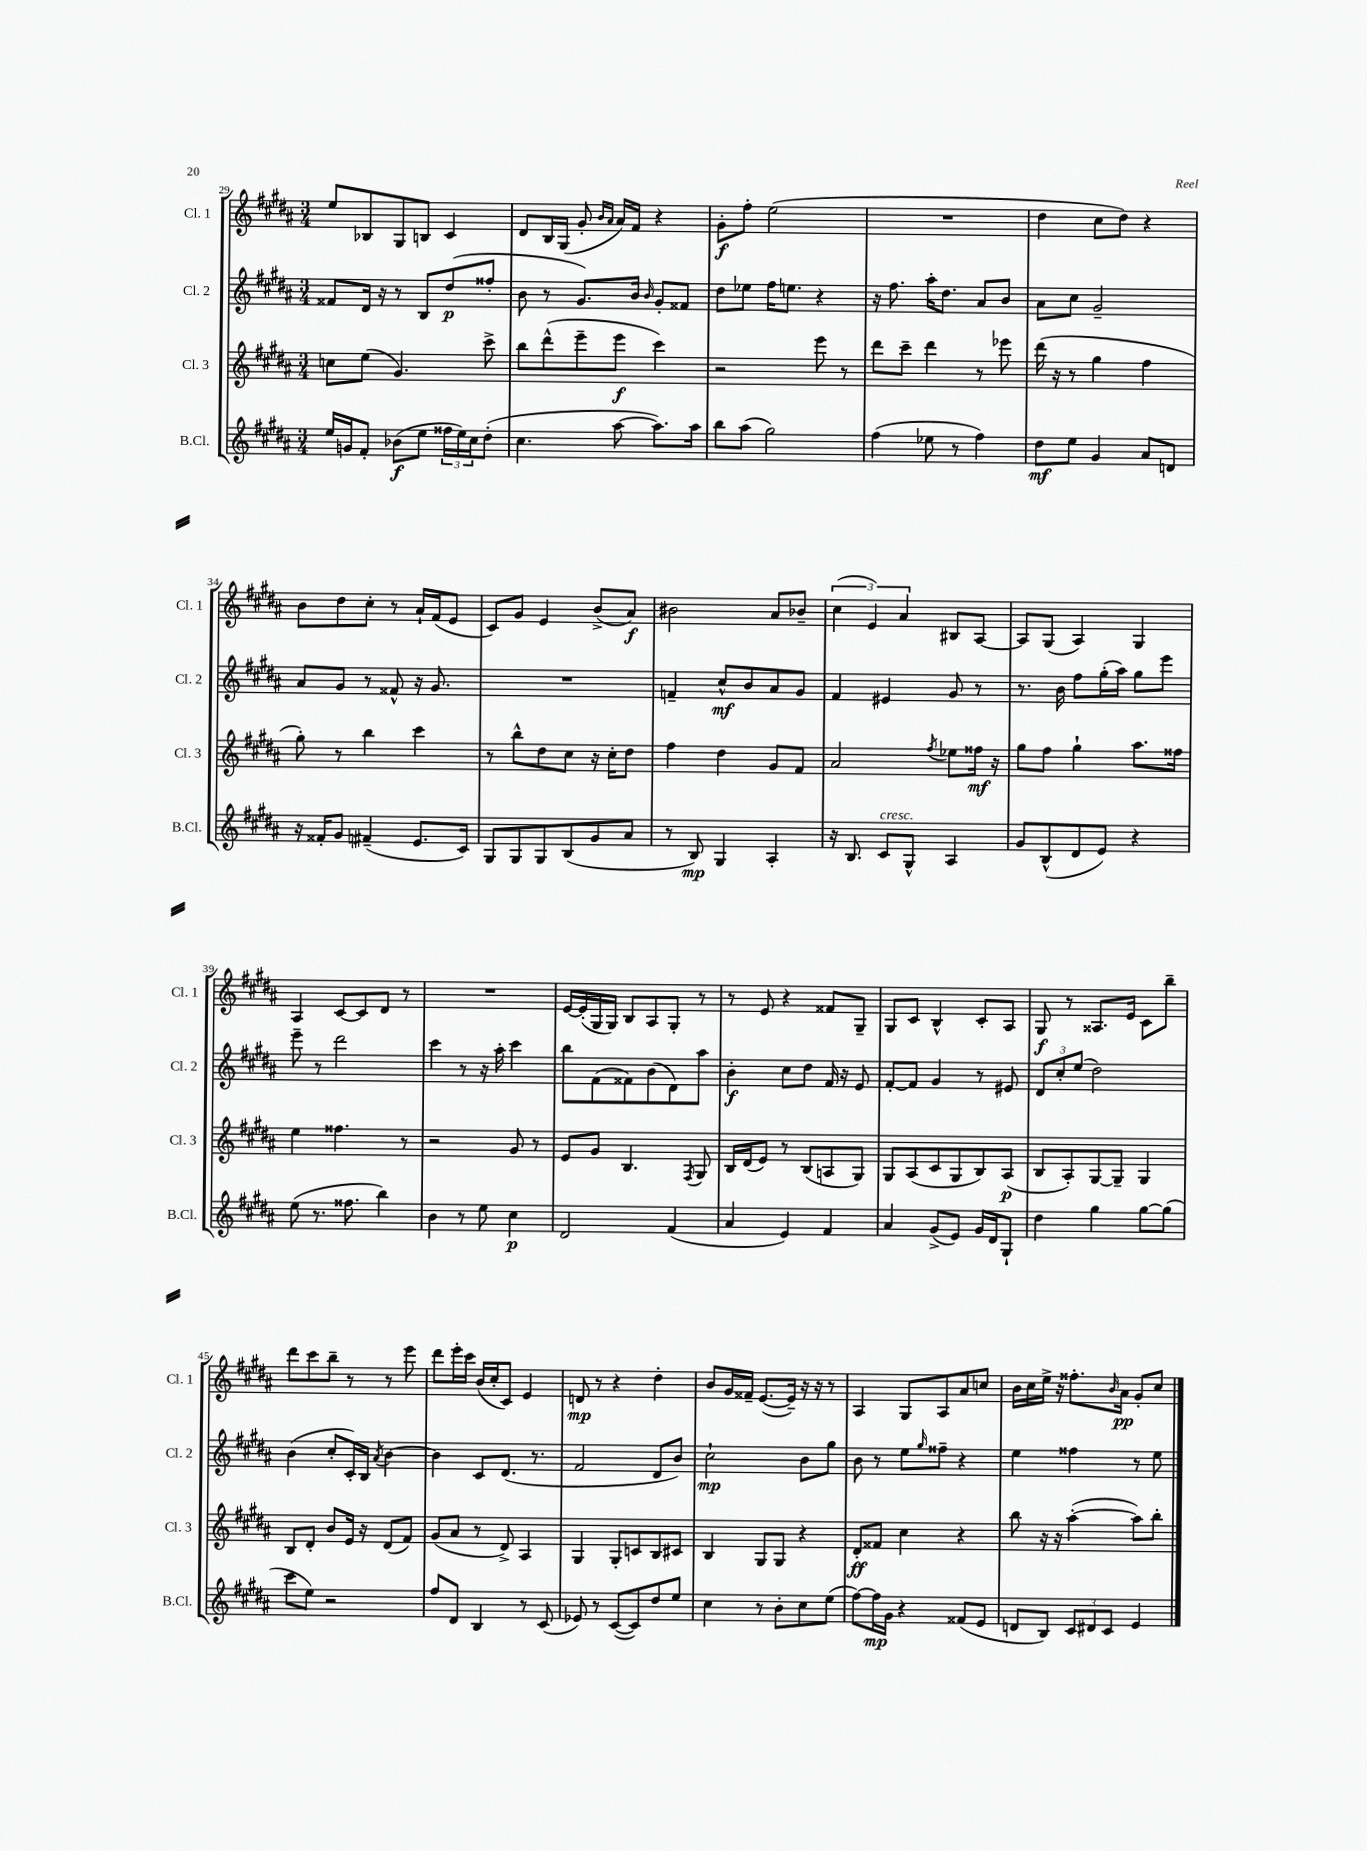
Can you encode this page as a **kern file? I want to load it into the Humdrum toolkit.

**kern	**kern	**kern	**kern
*staff4	*staff3	*staff2	*staff1
*clefG2	*clefG2	*clefG2	*clefG2
*k[f#c#g#d#a#]	*k[f#c#g#d#a#]	*k[f#c#g#d#a#]	*k[f#c#g#d#a#]
*M3/4	*M3/4	*M3/4	*M3/4
16ee/LL	8cc\L	8f##/L	8ee/L
16g/J	.	.	.
8f#'/J	(8ee\J	16d#/Jk	8B-/
.	.	16r	.
(8b-\L	4.g#/)	8r	8G#/
8ee\J	.	8B/L	8B/J
24ff##\LL	.	(8dd#/	4c#/
24ee\)	.	.	.
24cc#\J	.	.	.
(8dd#'\J	8ccc#^\	8ff##'/J	.
=	=	=	=
4.cc#\	8bb\L	8b\	8d#/L
.	(8ddd#^^\	8r	16B/L
.	.	.	(16G#/JJ
.	8eee~\	8.g#/L)	8g#'/
.	.	.	16qqb/LL
.	.	.	16qqa#/JJ
[8aa#\	8eee\J	.	16a#/LL)
.	.	16b/Jk	16f#/JJ
.	.	16qqb/	.
8.aa#\]L)	4ccc#\)	8g#'/L	4r
.	.	8f##/J	.
16aa#\Jk	.	.	.
=	=	=	=
8bb\L	2r	8dd#\L	8g#'\L
(8aa#\J	.	8ee-\J	8ff#'\J
2gg#\)	.	16ff#\LK	(2ee\
.	.	8.ee\J	.
.	8eee\	4r	.
.	8r	.	.
=	=	=	=
(4ff#\	8ddd#\L	16r	2.r
.	.	8.ff#\	.
.	8ccc#~\J	.	.
8ee-\	4ddd#\	16aa#'\LK	.
.	.	8.dd#\J	.
8r	.	.	.
4ff#\)	8r	8a#/L	.
.	8eee-\	8b/J	.
=	=	=	=
8dd#\L	(16ddd#\	8a#\L	4dd#\
.	16r	.	.
8ee\J	8r	8cc#\J	.
4g#/	4gg#\	2g#~/	8cc#\L
.	.	.	8dd#\J)
8a#/L	4ff#\	.	4r
8d/J	.	.	.
=	=	=	=
16r	8gg#'\)	8a#/L	8b\L
16f##'/LK	.	.	.
8g#/J	8r	8g#/J	8dd#\
(4f#~/	4bb\	8r	8cc#'\J
.	.	8f##^^/	8r
8.e/L	4ccc#\	16r	16a#`/LL
.	.	8.g#/	(16f#/J
.	.	.	8e/J
16c#/Jk)	.	.	.
=	=	=	=
8G#/L	8r	2.r	8c#/L)
8G#/	8bb^^\L	.	8g#/J
8G#/	8dd#\	.	4e/
(8B/	8cc#\J	.	.
8g#/	16r	.	(8b^/L
.	16cc#'\LK	.	.
8a#/J	8dd#\J	.	8a#/J)
=	=	=	=
8r	4ff#\	4f~/	2b#\
8B/)	.	.	.
4G#/	4dd#\	8cc#^^/L	.
.	.	8b/	.
4A#'/	8g#/L	8a#/	8a#/L
.	8f#/J	8g#/J	8b-~/J
=	=	=	=
16r	2a#/	4f#/	(6cc#\
8.B/	.	.	.
.	.	.	6e/)
8c#/L	.	4e#/	.
.	.	.	6a#/
8G#^^/J	.	.	.
.	8qff#/	.	.
4A#/	8ee-\L	8g#/	8B#/L
.	16ff##\Jk	8r	[8A#/J
.	16r	.	.
=	=	=	=
8g#/L	8gg#\L	8.r	8A#/]L
(8B^^/	8ff#\J	.	(8G#/J
.	.	16b\	.
8d#/	4gg#`\	8ff#\L	4A#/)
8e/J)	.	(16gg#'\L	.
.	.	16aa#\JJ)	.
4r	8.aa#\L	8gg#\L	4G#/
.	.	8eee\J	.
.	16ff##\Jk	.	.
=	=	=	=
(8ee\	4ee\	8eee~\	4A#/
8.r	.	8r	.
.	4.ff##\	2ddd#\	[8c#/L
8.ff##\	.	.	.
.	.	.	8c#/]
4bb\)	.	.	8d#/J
.	8r	.	8r
=	=	=	=
4b\	2r	4ccc#\	2.r
8r	.	8r	.
8ee\	.	16r	.
.	.	16aa#'\	.
4cc#\	8g#/	4ccc#\	.
.	8r	.	.
=	=	=	=
2d#/	8e/L	8bb\L	[16e/LL
.	.	.	(16e'/]
.	8g#/J	(8f#\	16G#/
.	.	.	16G#/JJ)
.	4.B/	8f##\)	8B/L
.	.	(8b\	8A#/
(4f#/	.	8d#\)	8G#'/J
.	8qF#/	.	.
.	8G#/	8aa#\J	8r
=	=	=	=
4a#/	16B/LL	4b'\	8r
.	(16d#/J	.	.
.	8e/J)	.	8e/
4e/)	8r	8cc#\L	4r
.	(8B/L	8dd#\J	.
4f#/	8A/	16f#/	8f##/L
.	.	16r	.
.	8G#/J)	8e/	8G#~/J
=	=	=	=
4a#/	8G#/L	[8f#'/L	8G#/L
.	(8A#/	8f#/]J	8c#/J
(8g#^/L	8c#/	4g#/	4B^^/
8e/J)	8G#/	.	.
16g#/LL	8B/)	8r	8c#'/L
16d#/J	.	.	.
8G#`/J	(8A#/J	8e#/	8A#/J
=	=	=	=
4dd#\	8B/L	12d#/L	8G#/
.	.	12cc#'/	.
.	8A#'/)	.	8r
.	.	(12ee/J	.
4gg#\	[8G#/	2dd#\)	8.A##/L
.	8G#~/]J	.	.
.	.	.	16e/Jk
[8gg#\L	4G#/	.	8c#\L
(8gg#\]J	.	.	8bb~\J
=	=	=	=
8ccc#\L	8B/L	(4b\	8ddd#\L
8ee\J)	8d#'/J	.	8ccc#\
2r	8b/L	8cc#'/L	8bb~\J
.	16e/Jk	16c#'/L)	8r
.	16r	16B/JJ	.
.	.	8qa#/	.
.	(8d#/L	[4b\	8r
.	8f#/J)	.	8eee\
=	=	=	=
8ff#/L	(8g#/L	4b\]	8ddd#\L
8d#/J	8a#/J	.	16eee'\L
.	.	.	16ccc#\JJ
4B/	8r	8c#/L	(16b/LL
.	.	.	16cc#'/J
.	8d#^/)	(8.d#/J	8c#/J)
8r	4A#/	.	4e/
.	.	8.r	.
(8c#/	.	.	.
=	=	=	=
8e-/)	4G#/	2f#/	8d/
8r	.	.	8r
([8c#/L	8G#'/L	.	4r
8c#/])	8c/	.	.
8dd#/	8B/	8d#/L	4dd#'\
8ee/J	8c#/J	8b/J)	.
=	=	=	=
4cc#\	4B/	2cc#`\	8b/L
.	.	.	16g#/L
.	.	.	16f##~/JJ
8r	8G#/L	.	([8.e/L
8b'\L	8G#/J	.	.
.	.	.	16e~/]Jk)
8cc#\	4r	8b\L	16r
.	.	.	16r
(8ee\J	.	8gg#\J	8r
=	=	=	=
[8ff#\L)	8d#'/L	8b\	4A#/
16ff#\]L	8f##/J	8r	.
16g#\JJ	.	.	.
4r	4cc#\	8ee\L	8G#/L
.	.	16qqgg#/	.
.	.	8ff##~\J	8A#/
(8f##/L	4r	4r	8a#/
8e/J	.	.	8cc/J
=	=	=	=
8d/L	8bb\	4ee\	16b\LL
.	.	.	16cc#\
8B/J)	16r	.	16ee^\JJ
.	16r	.	16r
12c#/L	([4aa#'\	4ff##\	8.ff##'\L
12d#/	.	.	.
12c#/J	.	.	.
.	.	.	16qqb/
.	.	.	16a#\Jk
4e/	8aa#\]L)	8r	8g#'/L
.	8bb'\J	8ee\	8cc#/J
==	==	==	==
*-	*-	*-	*-
